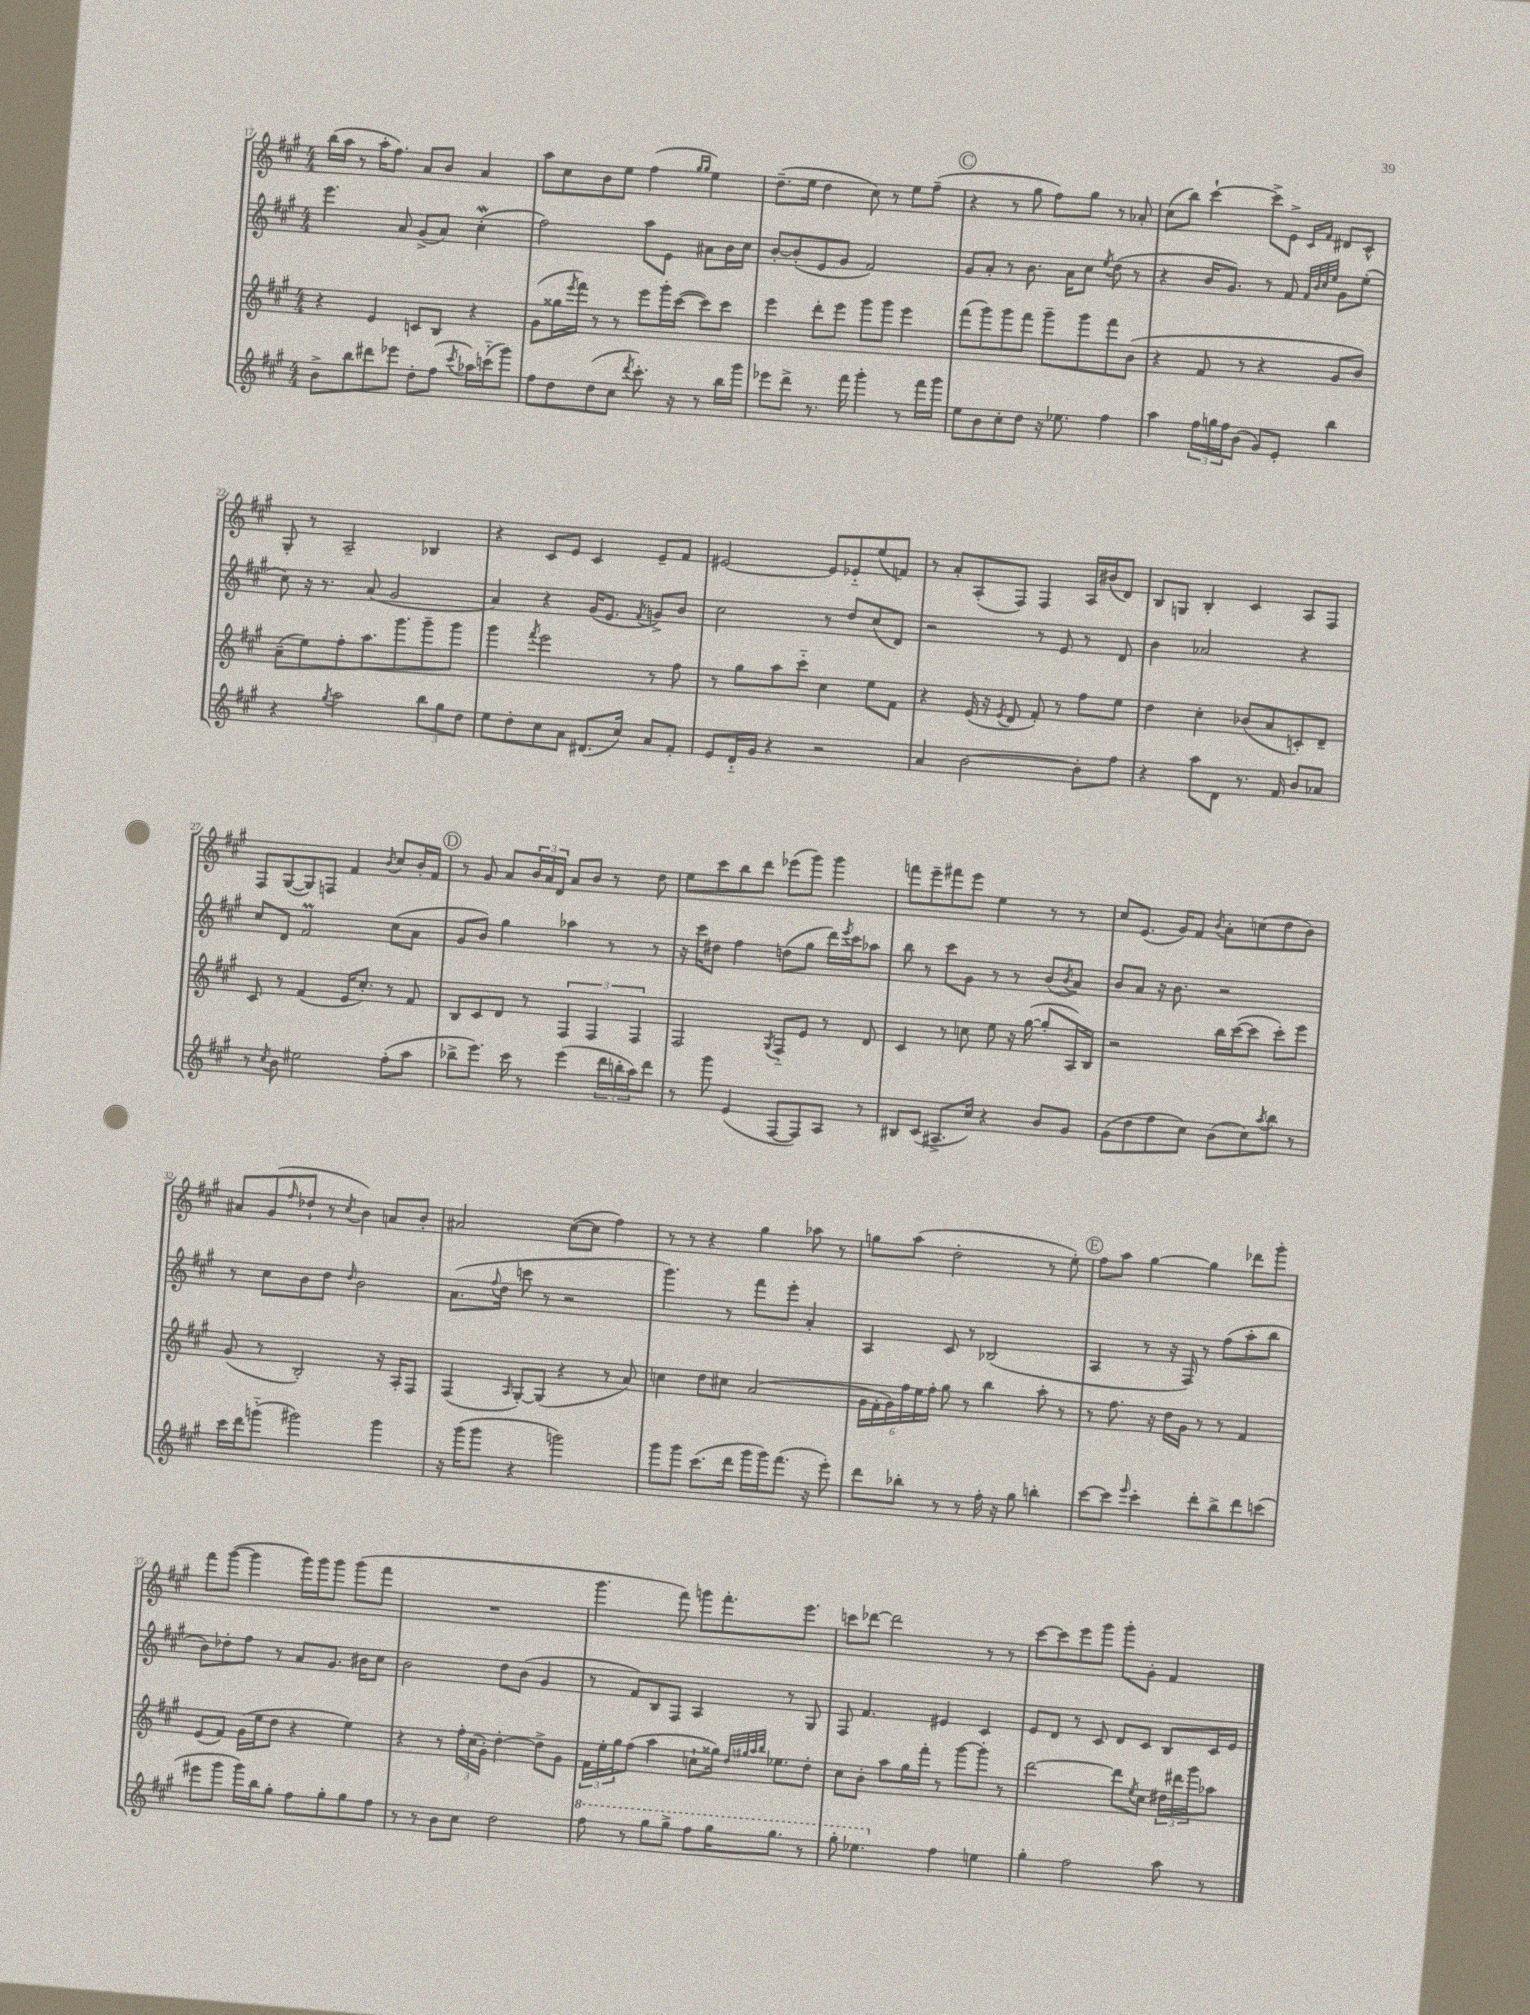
<<
\new StaffGroup <<
\new Staff = "s0" {
    \clef treble \key a \major \numericTimeSignature \time 4/4
    b''16( a''16 r8 a''16-. fis''8.) a'8 b'8 a'4 |
    a''8 cis''8 b'8 e''8 fis''4( \grace { gis''16 gis''16 } e''4) |
    d''8.--( e''16 d''4 cis''8) r8 e''8 fis''8--( |
    \mark \markup { \circle "C" } r4 r8 gis''8 fis''8) gis''8 r8 aes'8-. |
    cis''8( b''8) cis'''4~-! cis'''8-> e'8-> \grace { cis'16 fis'16 } dis'8 cis'8-^ |
    gis8-. r8 a2-- bes4 |
    r4 cis'8 e'8 cis'4 e'8-- fis'8 |
    eis'2~ eis'8 ees'8-_ e''8( f'8) |
    r8 a'8-. a8-.( fis8) fis4 a16 bis'16( d'8) |
    b8 g8 b4-. cis'4 a8 fis8 |
    fis8 gis8~( gis8) f8 fis'4 \acciaccatura { b'8 } cis''8 b'16-. fis'16 |
    \mark \markup { \circle "D" } r8 gis'8 a'8 \tuplet 3/2 { b'16 a'16 d'16 } a'8 b'8 r8 d''8 |
    e''8 cis'''8 b''8 d'''8 ees'''8( gis'''8) gis'''4 |
    f'''8 e'''8-- fis'''8 e'''8 e''4 r8 r8 |
    cis''8 e'8.( gis'16) fis'8 \acciaccatura { b'8 } a'8-. c''8( d''8 b'8) |
    ais'8 gis'8( \grace { fis''16 } des''8-! r8 \acciaccatura { cis''8 } b'4) a'8 b'8-. |
    ais'2 cis''8~( cis''8 fis''4) |
    r8 r8 r4 gis''4 aes''8 r8 |
    g''8 a''8( d''2-. r8 e''8-.) |
    \mark \markup { \circle "E" } fis''8 a''8 gis''4~ gis''4 des'''8 gis'''8-. |
    fis'''8 gis'''8~( gis'''4 gis'''16) gis'''16 gis'''8 gis'''8( fis'''8 |
    R1 |
    gis'''4. fis'''8) g'''8 fis'''8.-. e'''8. |
    c'''8 des'''8~ des'''2 r8 r8 |
    cis'''8~ cis'''8 e'''8 gis'''8 gis'''8-. gis'8-. fis'4 \bar "|." |
}
\new Staff = "s1" {
    \clef treble \key a \major \numericTimeSignature \time 4/4
    e'''4. a'8 gis'8->( a'8) cis''4-.\mordent( |
    fis''2) a''8 e'8 ais'8 b'16 cis''16 |
    b'8~-. b'8-.( e'8 gis'8 fis'2) |
    \mark \markup { \circle "C" } gis'8 a'8-. r8 b'8. a'16 cis''8 \acciaccatura { e''8 } d''8( r8 |
    r4 b'16 gis'8.) r8 fis'8 \grace { fis'32 b'32 cis''32 e''32 } gis'8 e''8-.( |
    cis''8) r16 r8. a'8( gis'2 |
    a'4) r4 gis'16( e'8. \acciaccatura { fis'8 } g'8->) b'8 |
    cis''2 r8 d''8 cis''8( d'8) |
    r2 r8 e'8 r8 d'8 |
    b'4 aes'2 r4 |
    cis''8 d'8 fis'2\prall cis''8( a'8 |
    \mark \markup { \circle "D" } gis'8 b'8) gis''4 aes''4 r8 r8 |
    r16 cis'''16 dis''8 fis''4 d''8( gis''8 d'''16) \acciaccatura { e'''8 } cis'''16 aes''8 |
    b''8 r8 cis'''8 gis'8 r8 r8 b'8( \acciaccatura { b'8 } a'8) |
    b'8 a'8 r16 b'8. r2 |
    r8 cis''8 b'8 d''8 \grace { d''16 } b'2 |
    a'8.( \appoggiatura { fis''8 } d''16 c'''8 r8 r2 |
    gis'''4.) r8 fis'''8 e'''8-. a'4-. |
    a4 cis'8 r8 bes2( |
    \mark \markup { \circle "E" } a4 r8 r16 fis16) r8 fis''8( a''8-. b''8 |
    b'8) des''8-. fis''8 r8 a'8 gis'8. bis'16 cis''8 |
    b'2 d''8 b'8( gis'4 |
    r8 fis'8) b8 fis8 a4 r8 gis8 |
    fis8 fis'4. eis'4 cis'4 |
    e'8 d'8 r8 cis'8 d'8 cis'8 b8 cis'16 e'16 \bar "|." |
}
\new Staff = "s2" {
    \clef treble \key a \major \numericTimeSignature \time 4/4
    r4 e'4 c'8 b8 r4 |
    gis'8( gisis''16 \acciaccatura { e'''8 } fis'''16) r8 r8 e'''8 gis'''16-. cis'''16~( cis'''8) cis'''8 |
    e'''4 d'''8-. e'''8 gis'''8 gis'''8 e'''4 |
    \mark \markup { \circle "C" } fis'''8( gis'''8) gis'''8 fis'''8 gis'''8-- gis'''8 fis'''8 b'8( |
    r4 fis'8 r8 r4 gis'8 b'8) |
    a'8--( e''8) fis''8-. a''8. gis'''8. gis'''8-- gis'''8 |
    gis'''4 \acciaccatura { fis'''8 } e'''2 r8 fis''8 |
    r8 gis''8 a''8 cis'''8-_ cis''4 e''8 fis'8 |
    r4 e'16( r16 \acciaccatura { e'8 } d'8 fis'8-.) r8 fis''8 e''8 |
    d''4 cis''4-. bes'8( a'8 c'8-.) d'8-- |
    cis'8 r8 fis'4( e'16 cis''8.-.) r8 fis'8 |
    \mark \markup { \circle "D" } b8 cis'8 d'8 r8 \tuplet 3/2 { fis4 fis4 fis4 } |
    fis2 \acciaccatura { gis8 } fis8-_ e'8 r8 d'8 |
    cis'4 r8 c''8 e''8 r16 gis''16~( gis''8-. a16) b16 |
    r2 b''16 cis'''16~( cis'''8 cis'''8-.) e'''8 |
    gis'8( r8 b2-.) r16 a16-. fis8 |
    fis4( \grace { a16 } gis8~-.) gis8( r4 r8 a'8) |
    c''4 d''8 cis''8 a'2( |
    \tuplet 6/4 { gis'16 fis'16-. gis'16) fis''16 e''16 fis''16-. } gis''8 r8 b''4 a''8-. r8 |
    \mark \markup { \circle "E" } r8 fis''8. r16 d''16 gis'16 r8 r8 fis'4 |
    e'8( fis'8) gis'16( e''16 d''8 r4 e''4) |
    r4 r8 \tuplet 3/2 { fis''16-. cis''16( gis'16-.) } d''4~-. d''8-> gis'8 |
    \tuplet 3/2 { fis'16 e''16-. gis''16 } fis''8( a''4 c''8-! gisis''16) \grace { d''32 gis''32 a''32 b''32 } ees''8. d''8-. |
    cis''8 b'8-. a''8 gis''16 fis'''16-. r8 gis'''8~ gis'''8-. r8 |
    d'''2~ d'''8 \acciaccatura { e''8 } cis''8 \tuplet 3/2 { dis''16 dis'''16 gis'''16 } aes''8 \bar "|." |
}
\new Staff = "s3" {
    \clef treble \key a \major \numericTimeSignature \time 4/4
    b'8-> b''8 dis'''8 ees'''8 d''8-. fis''8( \acciaccatura { cis'''8 } aes''16) c'''16-_( gis'''8) |
    fis''8 d''8 d''8( cis''8 \acciaccatura { d'''8 } cis'''8.-.) r16 r8 b''16 gis'''16 |
    ees'''8 d'''8-> r8. fis'''16 gis'''4-. r8 fis'''16 gis'''16 |
    \mark \markup { \circle "C" } e''8 b'8 cis''8-. d''8 r16 ees''8. fis''4 |
    a''4 \tuplet 3/2 { fis''16 g''16 fis''16 } b'8( gis'8) e'8-. b''4 |
    r4 \acciaccatura { gis''8 } a''2 \tuplet 3/2 { b''8 gis''8 d''8 } |
    e''8 d''8-. cis''8 a'8 dis'8.( cis''16) a'8 fis'8-. |
    e'8 d'16-_ gis'16 r4 r2 |
    a'4 b'2~ b'8-. fis''8 |
    r4 a''8 d'8 r8. fis'16 b'8 aes'8 |
    r8 \acciaccatura { cis''8 } b'8 eis''2 fis''8-.( a''8 |
    \mark \markup { \circle "D" } bes''8-> e'''8.) cis'''16 r8 e'''4( \tuplet 3/2 { d'''16 b''16-. a''16) } d'''8 |
    r8 gis'''8 e'4( fis8~ fis8) a8 r8 |
    bis8 cis'8( ais8.-> cis''16) r4 b'8 gis'8 |
    gis'8( d''8 fis''8 cis''8) b'8( cis''8) \acciaccatura { a''8 } b''8 r8 |
    cis'''16 d'''16 g'''8-_( gis'''2) gis'''4 |
    r16 gis'''16( gis'''8 r4 g'''2) |
    gis'''8 gis'''8 cis'''8.( d'''16 gis'''16 gis'''16) fis'''8.( r16 e'''8-.) |
    d'''8 bes''8-. r8 r8 fis''16-. r16 gis''8 b''4-. |
    \mark \markup { \circle "E" } cis'''8~ cis'''8 \grace { e'''16 } cis'''4-. d'''8-. b''8-> d'''8 c'''8( |
    eis'''8 gis'''8 gis'''16) b''16 gis''8-. fis''8 gis''8-. gis''8 fis''8 |
    r8 r8 b'8 cis''8 d''2 |
    \ottava #1 fis'''8 r8 gis'''8 gis'''8-> fis'''8 gis'''16 gis'''8. r8 |
    gis'''8-. ees'''4. \ottava #0 fis''4 e''!4 |
    gis''4-. fis''2 a''8 r8 \bar "|." |
}
>>
>>
\layout { \context { \Score currentBarNumber = #17 } }
